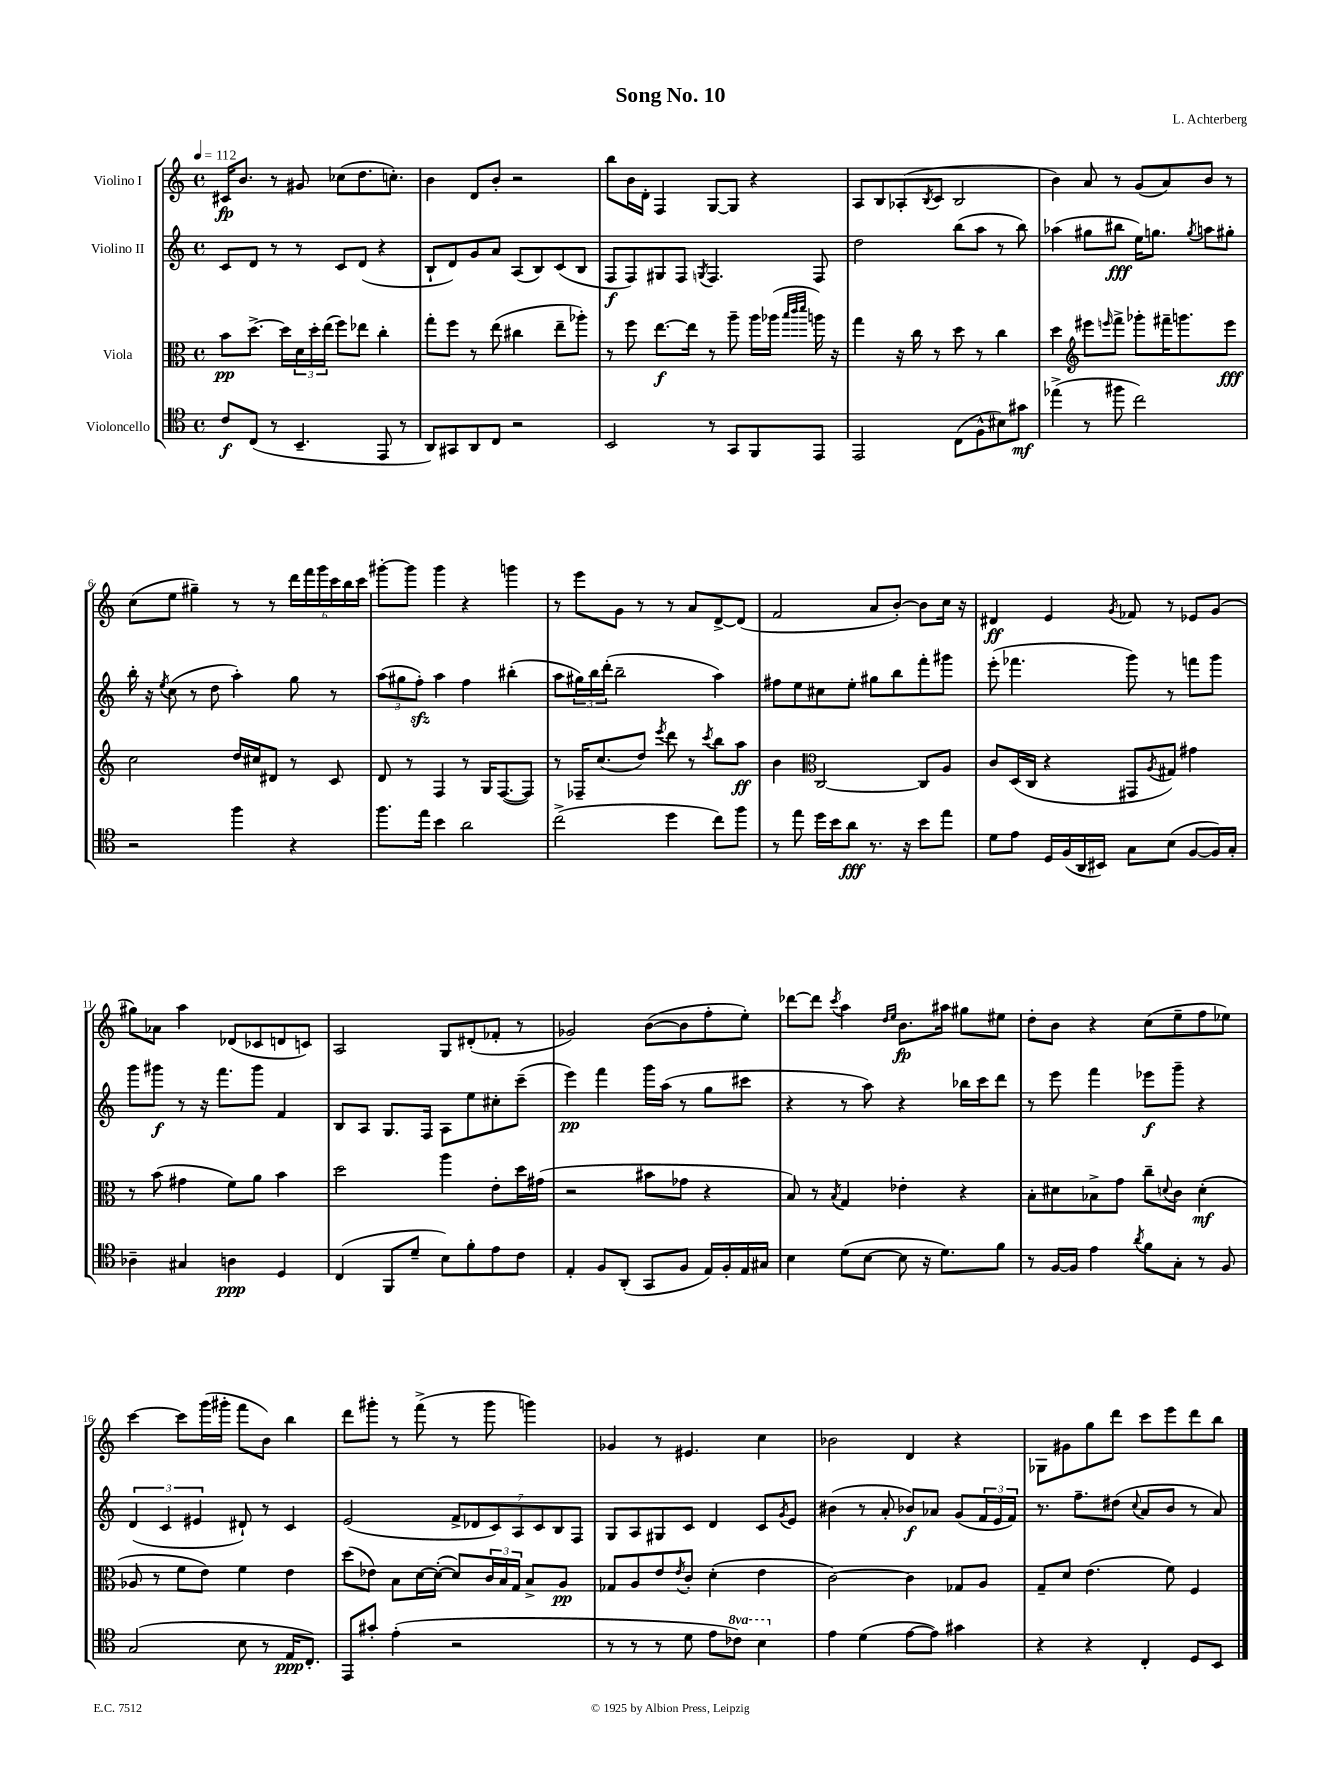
\header { title = "Song No. 10" composer = "L. Achterberg" }
<<
\new StaffGroup <<
\new Staff = "s0" \with { instrumentName = "Violino I" } {
    \clef treble \key c \major \defaultTimeSignature \time 4/4 \tempo 4 = 112
    cis'16\fp b'8. r8 gis'8 ces''8( d''8. c''8.-.) |
    b'4 d'8 b'8-. r2 |
    b''8 b'16 d'16-. f4 g8~ g8 r4 |
    a8 b8 aes8-.( \acciaccatura { b8 } c'8 b2 |
    b'4) a'8 r8 g'8( a'8) b'8 r8 |
    c''8( e''8 gis''4--) r8 r8 \tuplet 6/4 { d'''16 f'''16 g'''16 c'''16 b''16 c'''16 } |
    gis'''8~-. gis'''8 gis'''4 r4 g'''4 |
    r8 e'''8 g'8 r8 r8 a'8 d'8~-> d'8( |
    f'2 a'8 b'8~-.) b'8 c''16 r16 |
    dis'4\ff e'4 \acciaccatura { g'8 } fes'8 r8 ees'8 g'8( |
    gis''8) aes'8 a''4 des'8( ces'8 d'8 c'8) |
    a2 g8 dis'8-.( fes'8-. r8 |
    ges'2) b'8~( b'8 f''8-. e''8-.) |
    des'''8~ des'''8 \acciaccatura { c'''8 } a''4 \grace { d''16 e''16 } b'8.\fp ais''16 gis''8 eis''8 |
    d''8-. b'8 r4 c''8( e''8-- f''8 ees''8) |
    c'''4~ c'''8 g'''16( gis'''16-. f'''8 b'8) b''4 |
    d'''8 gis'''8-. r8 f'''8->( r8 gis'''8 g'''4) |
    ges'4 r8 eis'4. c''4 |
    bes'2 d'4 r4 |
    ges8 gis'8 g''8 d'''8 c'''8 e'''8 d'''8 b''8 \bar "|." |
}
\new Staff = "s1" \with { instrumentName = "Violino II" } {
    \clef treble \key c \major \defaultTimeSignature \time 4/4
    c'8 d'8 r8 r8 c'8 d'8( r4 |
    b8-! d'8) g'8 a'8 a8( b8) c'8( b8 |
    f8\f f8) gis8 f8 \acciaccatura { g8 } f4. f8 |
    d''2 b''8( a''8 r8 b''8) |
    aes''4( gis''8 bis''8\fff e''16) g''8. \acciaccatura { g''8 } a''8 gis''8-. |
    b''16-. r16 \acciaccatura { e''8 } c''8( r8 d''8 a''4-.) g''8 r8 |
    \tuplet 3/2 { a''8( gis''8 f''8-.\sfz) } a''4 f''4 bis''4-.( |
    a''8 \tuplet 3/2 { gis''16) b''16 d'''16-.( } b''2-- a''4) |
    fis''8 e''8 cis''8 e''8-. gis''8 b''8 f'''8-. gis'''8 |
    e'''8-.( fes'''4. g'''8) r8 f'''8 g'''8 |
    g'''8 gis'''8\f r8 r16 f'''8. gis'''8 f'4 |
    b8 a8 g8. f16 a8 e''8 cis''8-. c'''8--( |
    e'''4\pp) f'''4 g'''16 a''16( r8 g''8 cis'''8 |
    r4 r8 a''8) r4 bes''16 c'''16 d'''8 |
    r8 e'''8 f'''4 ees'''8\f g'''8-- r4 |
    \tuplet 3/2 { d'4( c'4 eis'4 } dis'8-!) r8 c'4 |
    e'2( \tuplet 7/4 { f'8-> des'8 c'8) a8 c'8 b8 f8 } |
    g8 a8 gis8 c'8 d'4 c'8 \acciaccatura { g'8 } e'8 |
    bis'4( r8 a'8-. bes'8\f) aes'8 g'8( \tuplet 3/2 { f'16 e'16 f'16) } |
    r8. f''8.-- dis''8( \appoggiatura { c''8 } a'8 b'8 r8 a'8) \bar "|." |
}
\new Staff = "s2" \with { instrumentName = "Viola" } {
    \clef alto \key c \major \defaultTimeSignature \time 4/4
    b'8\pp d''8.~-> d''16 \tuplet 3/2 { d'16 d''16-. e''16( } f''8) ees''8 c''4-. |
    g''8-. f''8 r8 e''8( cis''4 e''8-- aes''8-.) |
    r8 f''8 e''8.~\f e''16 r8 a''8-- a''16 aes''16( \grace { b''32 c'''32 d'''32 } a''16) r16 |
    g''4 r16 c''16 r8 d''8 r8 c''4 |
    d''4 \clef treble eis'''8 \grace { e'''16 } f'''8-> ges'''8-. fis'''16-- g'''8. e'''8\fff |
    c''2 d''16 cis''16 dis'8 r8 c'8 |
    d'8 r8 f4 r8 g16 f8.~( f8) |
    r8 fes16-- c''8.( d''8) \acciaccatura { e'''8 } d'''8 r8 \acciaccatura { c'''8 } b''8 a''8\ff |
    b'4 \clef alto c2~ c8 a8 |
    c'8 d16( c16 r4 gis,8 \acciaccatura { a8 } gis8) gis'4 |
    r8 b'8( gis'4 f'8) a'8 b'4 |
    d''2 a''4 e'8-. d''16 gis'16( |
    r2 bis'8 ges'8 r4 |
    b8) r8 \acciaccatura { b8 } g4 ees'4-. r4 |
    b8-. dis'8 bes8-> g'8 c''8-- \appoggiatura { d'8 } c'8 d'4-.\mf( |
    aes8 r8 f'8 e'8) f'4 e'4 |
    d''8( ees'8) b8 d'16~ d'16~-.( d'8) \tuplet 3/2 { c'16 b16 g16 } b8-> a8\pp |
    ges8 a8 e'8 \acciaccatura { e'8 } c'8-. d'4-.( e'4 |
    c'2~) c'4 ges8 a8 |
    g8-- d'8 e'4.( f'8) f4 \bar "|." |
}
\new Staff = "s3" \with { instrumentName = "Violoncello" } {
    \clef tenor \key c \major \defaultTimeSignature \time 4/4 \set Staff.ottavationMarkups = #ottavation-simple-ordinals
    c'8\f c8( r8 b,4.-- e,8 r8 |
    a,8) gis,8 a,8 c8 r2 |
    b,2 r8 g,8 f,8 e,8 |
    e,2 c8( f8-^ bis8) gis'8\mf |
    ees''4->( r8 fis''8 c''2) |
    r2 f''4 r4 |
    f''8. e''16 b'4 a'2 |
    c''2->( d''4 c''8) f''8 |
    r8 e''8 d''16 b'16 a'8\fff r8. r16 b'8 e''8 |
    d'8 e'8 d16 f16( a,16 bis,16) g8 b8( f8~ f16) g16-. |
    aes4-- gis4 a4\ppp d4 |
    c4( f,8 d'8-- b8) f'8-. e'8 c'8 |
    e4-. f8 a,8-.( g,8 f8 e16) f16-. e16 gis16 |
    b4 d'8( b8~ b8 r16 d'8.) f'8 |
    r8 f16~ f16 e'4 \acciaccatura { a'8 } f'8 g8-. r8 f8 |
    g2( b8 r8 e16\ppp c8.-.) |
    e,8 gis'8-. e'4-.( r2 |
    r8 r8 r8 d'8 e'8 \ottava #1 ces''8) b'4 \ottava #0 |
    e'4 d'4( e'8~ e'8) gis'4 |
    r4 r4 c4-. d8 b,8 \bar "|." |
}
>>
>>
